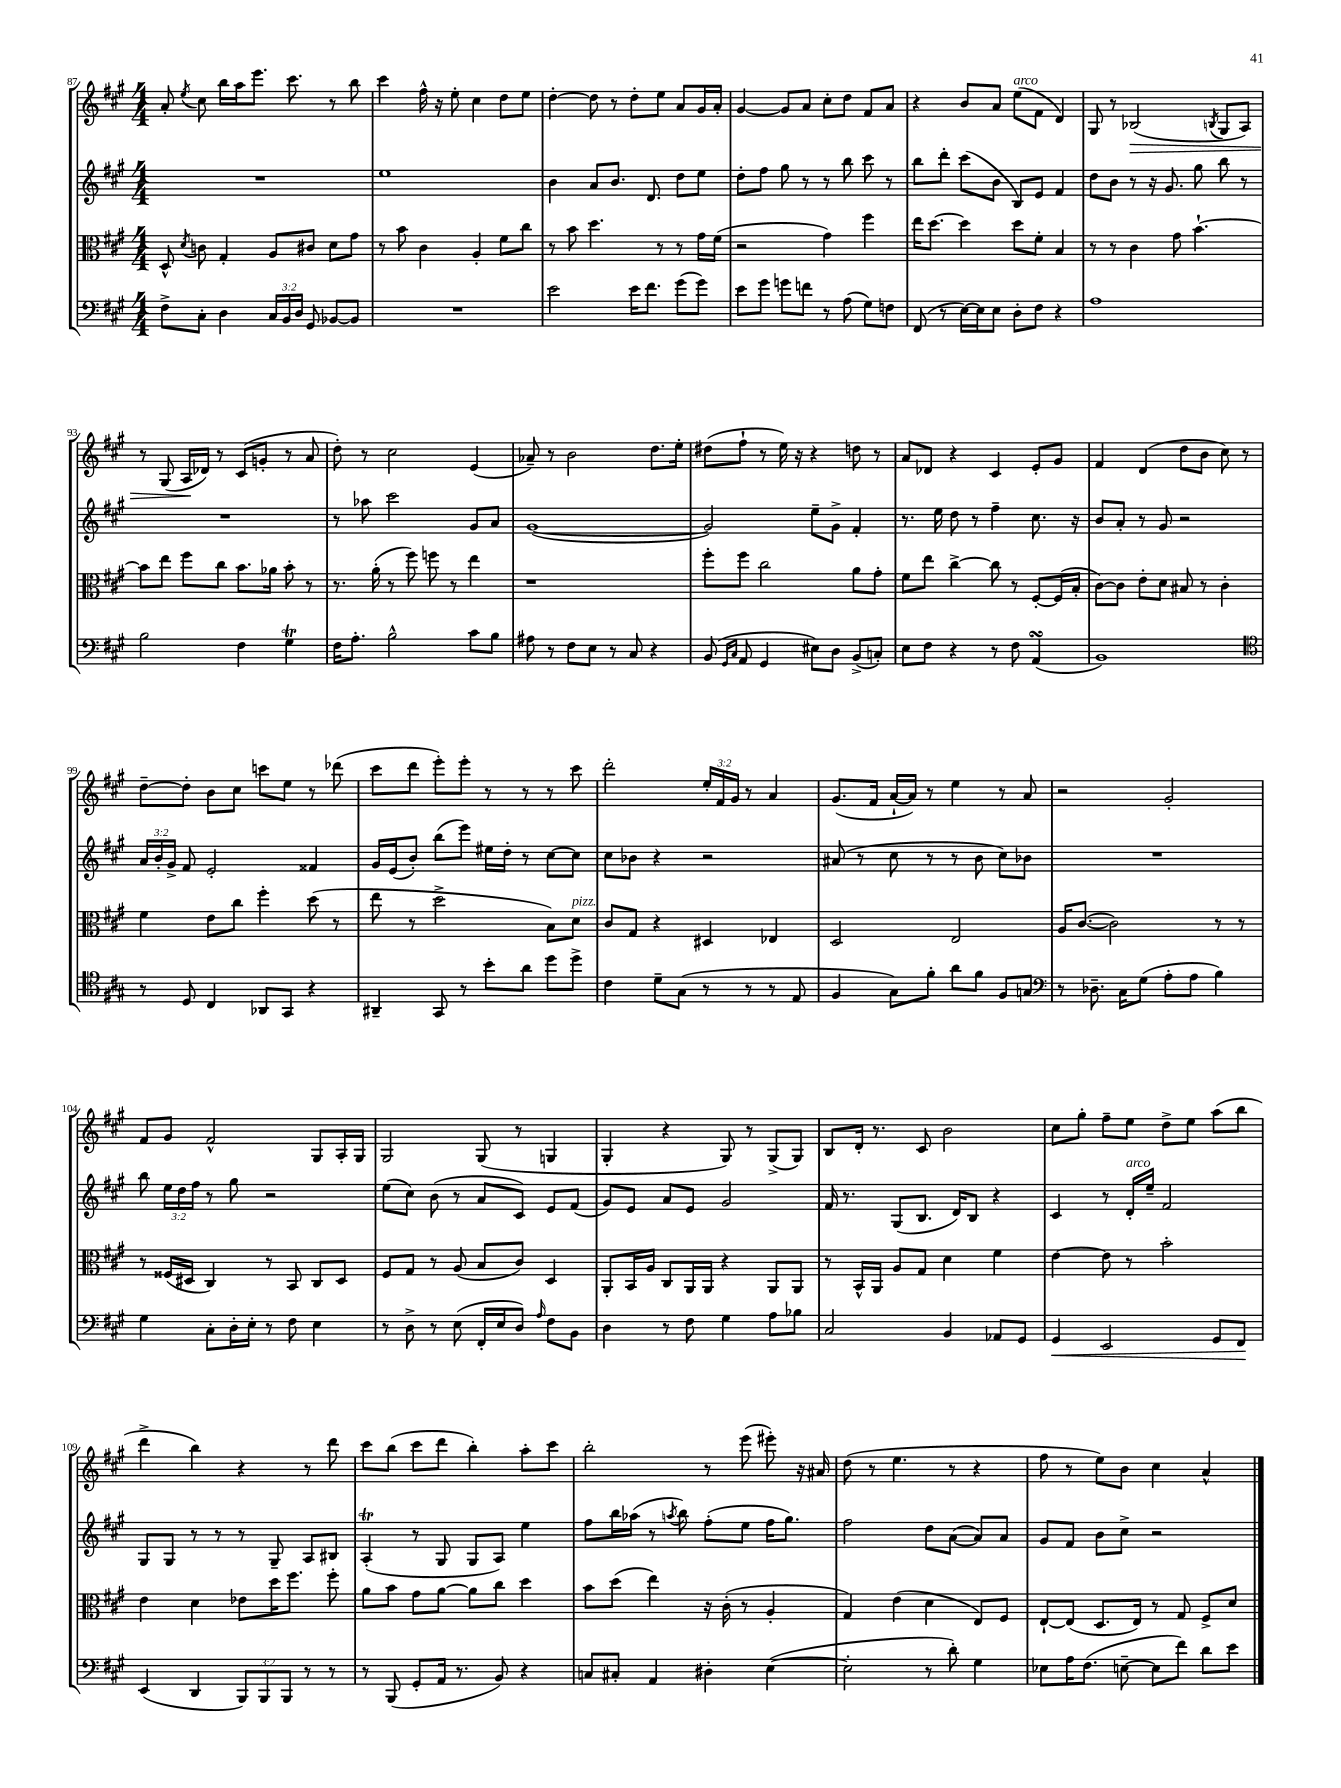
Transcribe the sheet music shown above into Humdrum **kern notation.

**kern	**dynam	**kern	**kern	**kern	**dynam
*part4	*part4	*part3	*part2	*part1	*part1
*staff4	*staff4	*staff3	*staff2	*staff1	*staff1
*clefF4	*	*clefC3	*clefG2	*clefG2	*
*k[f#c#g#]	*	*k[f#c#g#]	*k[f#c#g#]	*k[f#c#g#]	*
*M4/4	*	*M4/4	*M4/4	*M4/4	*
=87	=87	=87	=87	=87	=87
8F#^\L	.	8D^^/	1r	8a'/	.
.	.	8qd/	.	8qee/	.
8C#'\J	.	8cn\	.	8cc#\	.
4D\	.	4G#'/	.	16bb\LL	.
.	.	.	.	16aa\J	.
.	.	.	.	8.eee\J	.
24C#/LL	.	8A/L	.	.	.
24BB/	.	.	.	.	.
.	.	.	.	8.ccc#\	.
24D/JJ	.	.	.	.	.
8GG#/	.	8c#X/J	.	.	.
[8BB-X/L	.	8d\L	.	8r	.
8BB-/J]	.	8g#\J	.	8bb\	.
=88	=88	=88	=88	=88	=88
1r	.	8r	1ee	4ccc#\	.
.	.	8b\	.	.	.
.	.	4c#\	.	16ff#^^\	.
.	.	.	.	16r	.
.	.	.	.	8ee'\	.
.	.	4A'/	.	4cc#\	.
.	.	8f#\L	.	8dd\L	.
.	.	8cc#\J	.	8ee\J	.
=89	=89	=89	=89	=89	=89
2e\	.	8r	4b\	[4dd'\	.
.	.	8b\	.	.	.
.	.	4.dd\	8a/L	8dd\]	.
.	.	.	8.b/J	8r	.
16e\KL	.	.	.	8dd'\L	.
8.f#\J	.	.	8.d/	.	.
.	.	8r	.	8ee\J	.
(8g#\L	.	8r	8dd\L	8a/L	.
8g#\J)	.	16g#\LL	8ee\J	16g#/L	.
.	.	(16f#\JJ	.	16a'/JJ	.
=90	=90	=90	=90	=90	=90
8e\L	.	2r	8dd'\L	[4g#/	.
8g#\J	.	.	8ff#\J	.	.
8gn\L	.	.	8gg#\	8g#/L]	.
8fn\J	.	.	8r	8a/J	.
8r	.	4g#\)	8r	8cc#'\L	.
(8A\	.	.	8bb\	8dd\J	.
8G#\L)	.	4ff#\	8ccc#\	8f#/L	.
8Fn\J	.	.	8r	8a/J	.
=91	=91	=91	=91	=91	=91
(8FF#/	.	16ee\KL	8bb\L	4r	.
.	.	[8.dd\J	.	.	.
8r	.	.	8ddd'\J	.	.
[16E\LL)	.	4dd\]	(8ccc#\L	8b/L	.
16E\J]	.	.	.	.	.
8E\J	.	.	8b\J	8a/J	.
!	!	!	!	!LO:TX:a:i:t=arco	!
8D'\L	.	8dd\L	8B/L)	(8ee\L	.
8F#\J	.	8f#'\J	8e/J	8f#\J	.
4r	.	4B/	4f#/	4d/)	.
=92	=92	=92	=92	=92	=92
1A	.	8r	8dd\L	8G#/	.
.	.	8r	8b\J	8r	.
!	!	!	!	!	!LO:HP:b
.	.	4c#\	8r	(2B-X/	>
.	.	.	16r	.	.
.	.	.	8.g#/	.	.
.	.	8g#\	.	.	.
.	.	[4.b`\	8gg#\	.	.
.	.	.	.	8qBn/	.
.	.	.	8bb\	8G#/L	.
.	.	.	8r	8A/J)	.
!!LO:LB:g=z
=93	=93	=93	=93	=93	=93
2B\	.	8b\L]	1r	8r	.
.	.	8ee\J	.	(8G#/	.
.	.	8ff#\L	.	16A/LL	.
.	.	.	.	16d-X/JJ)	]
.	.	8cc#\J	.	8r	.
4F#\	.	8.b\L	.	(8c#/L	.
.	.	.	.	8gn'/J	.
.	.	16a-X\Jk	.	.	.
4G#t\	.	8b'\	.	8r	.
.	.	8r	.	8a/	.
=94	=94	=94	=94	=94	=94
16F#\KL	.	8.r	8r	8dd'\)	.
8.A'\J	.	.	.	.	.
.	.	.	8aa-X\	8r	.
.	.	(16a'\	.	.	.
2B^^\	.	8r	2ccc#\	2cc#\	.
.	.	8ff#\)	.	.	.
.	.	8ffn\	.	.	.
.	.	8r	.	.	.
8c#\L	.	4ee\	8g#/L	(4e/	.
8B\J	.	.	8a/J	.	.
=95	=95	=95	=95	=95	=95
8A#X\	.	1r	([1g#	8a-X~/)	.
8r	.	.	.	8r	.
8F#\L	.	.	.	2b\	.
8E\J	.	.	.	.	.
8r	.	.	.	.	.
8C#/	.	.	.	.	.
4r	.	.	.	8.dd\L	.
.	.	.	.	16ee'\Jk	.
=96	=96	=96	=96	=96	=96
(8BB/	.	8ff#'\L	2g#/])	(8dd#X\L	.
16qqGG#/LL	.	.	.	.	.
16qqC#/JJ	.	.	.	.	.
8AA/	.	8ff#\J	.	8ff#`\J	.
4GG#/	.	2cc#\	.	8r	.
.	.	.	.	16ee\)	.
.	.	.	.	16r	.
8E#X\L)	.	.	8ee~\L	4r	.
8D\J	.	.	8g#^\J	.	.
(8BB^/L	.	8a\L	4f#'/	8ddn\	.
8Cn'/J)	.	8g#'\J	.	8r	.
=97	=97	=97	=97	=97	=97
8E\L	.	8f#\L	8.r	8a/L	.
8F#\J	.	8ee\J	.	8d-X/J	.
.	.	.	16ee\	.	.
4r	.	[4cc#^\	8dd\	4r	.
.	.	.	8r	.	.
8r	.	8cc#\]	4ff#~\	4c#/	.
8F#\	.	8r	.	.	.
(4AAsSSs/	.	[8F#'/L	8.cc#\	8e'/L	.
.	.	(16F#/L]	.	8g#/J	.
.	.	16B'/JJ	16r	.	.
=98	=98	=98	=98	=98	=98
1BB)	.	[8c#\L)	8b/L	4f#/	.
.	.	8c#\J]	8a'/J	.	.
.	.	8e'\L	8r	(4d/	.
.	.	8d\J	8g#/	.	.
.	.	8B#X/	2r	8dd\L	.
.	.	8r	.	8b\J	.
.	.	4c#'\	.	8cc#\)	.
.	.	.	.	8r	.
!!LO:LB:g=z
=99	=99	=99	=99	=99	=99
*clefC4	*	*	*	*	*
8r	.	4f#\	24a/LL	[8dd~\L	.
.	.	.	24b'/	.	.
.	.	.	24g#^/JJ	.	.
8D/	.	.	8f#/	8dd'\J]	.
4C#/	.	8e\L	2e'/	8b\L	.
.	.	8cc#\J	.	8cc#\J	.
8AA-X/L	.	4ff#'\	.	8cccn\L	.
8GG#/J	.	.	.	8ee\J	.
4r	.	(8dd\	4f##X/	8r	.
.	.	8r	.	(8ddd-X\	.
=100	=100	=100	=100	=100	=100
4AA#X~/	.	8ee\	16g#/LL	8ccc#\L	.
.	.	.	(16e/J	.	.
.	.	8r	8b'/J)	8ddd\J	.
8GG#/	.	2dd^\	(8bb\L	8eee'\L)	.
8r	.	.	8eee\J)	8eee'\J	.
8b'\L	.	.	16ee#X\LL	8r	.
.	.	.	16dd'\JJ	.	.
8a\J	.	.	8r	8r	.
8dd\L	.	8B\L)	[8cc#\L	8r	.
!	!	!LO:TX:a:i:t=pizz.	!	!	!
8dd^\J	.	8d\J	8cc#\J]	8ccc#\	.
=101	=101	=101	=101	=101	=101
4c#\	.	8c#/L	8cc#\L	2ddd'\	.
.	.	8G#/J	8b-X\J	.	.
8d~\L	.	4r	4r	.	.
(8G#\J	.	.	.	.	.
8r	.	4D#X/	2r	24ee'/LL	.
.	.	.	.	24f#/	.
.	.	.	.	24g#/JJ	.
8r	.	.	.	8r	.
8r	.	4E-X/	.	4a/	.
8E/	.	.	.	.	.
=102	=102	=102	=102	=102	=102
4F#/	.	2D/	(8a#X/	(8.g#/L	.
.	.	.	8r	.	.
.	.	.	.	16f#/Jk	.
8G#\L)	.	.	8cc#\	[16a`/LL	.
.	.	.	.	16a/JJ])	.
8f#'\J	.	.	8r	8r	.
8a\L	.	2E/	8r	4ee\	.
8f#\J	.	.	8b\	.	.
8F#/L	.	.	8cc#\L)	8r	.
8Gn/J	.	.	8b-X\J	8a/	.
=103	=103	=103	=103	=103	=103
*clefF4	*	*	*	*	*
8r	.	16A/KL	1r	2r	.
.	.	([8.c#/J	.	.	.
8.D-X~\	.	.	.	.	.
.	.	2c#\])	.	.	.
16C#\KL	.	.	.	.	.
(8G#\J	.	.	.	.	.
8A'\L	.	.	.	2g#'/	.
8A\J	.	.	.	.	.
4B\)	.	8r	.	.	.
.	.	8r	.	.	.
!!LO:LB:g=z
=104	=104	=104	=104	=104	=104
4G#\	.	8r	8bb\	8f#/L	.
.	.	(16F##X/LL	24ee\LL	8g#/J	.
.	.	.	24dd\	.	.
.	.	16D#X/JJ	.	.	.
.	.	.	24ff#\JJ	.	.
8C#'\L	.	4C#/)	8r	2f#^^/	.
16D'\L	.	.	8gg#\	.	.
16E'\JJ	.	.	.	.	.
8r	.	8r	2r	.	.
8F#\	.	8BB/	.	.	.
4E\	.	8C#/L	.	8G#/L	.
.	.	8D#/J	.	16A'/L	.
.	.	.	.	16G#/JJ	.
=105	=105	=105	=105	=105	=105
8r	.	8F#/L	(8ee\L	2G#/	.
8D^\	.	8G#/J	8cc#\J)	.	.
8r	.	8r	(8b\	.	.
(8E\	.	(8A/	8r	.	.
16FF#'/LL	.	8B/L	8a/L	(8G#/	.
16E/J	.	.	.	.	.
8D/J)	.	8c#/J)	8c#/J)	8r	.
16qqA/	.	.	.	.	.
8F#\L	.	4D/	8e/L	4Gn/	.
8BB\J	.	.	(8f#/J	.	.
=106	=106	=106	=106	=106	=106
4D\	.	8AA'/L	8g#/L)	4G#'/	.
.	.	16BB/L	8e/J	.	.
.	.	16A/JJ	.	.	.
8r	.	8C#/L	8a/L	4r	.
8F#\	.	16AA/L	8e/J	.	.
.	.	16AA/JJ	.	.	.
4G#\	.	4r	2g#/	8G#/)	.
.	.	.	.	8r	.
8A\L	.	8AA/L	.	(8G#^/L	.
8B-X\J	.	8AA/J	.	8G#/J)	.
=107	=107	=107	=107	=107	=107
2C#/	.	8r	16f#/	8B/L	.
.	.	.	8.r	.	.
.	.	16BB^^/LL	.	16d'/Jk	.
.	.	16AA/JJ	.	8.r	.
.	.	8A/L	(8G#/L	.	.
.	.	8G#/J	8.B/J	8c#/	.
4BB/	.	4d\	.	2b\	.
.	.	.	16d/KL)	.	.
.	.	.	8B/J	.	.
8AA-X/L	.	4f#\	4r	.	.
8GG#/J	.	.	.	.	.
=108	=108	=108	=108	=108	=108
!	!LO:HP:b	!	!	!	!
4GG#/	<	[4e\	4c#/	8cc#\L	.
.	.	.	.	8gg#'\J	.
2EE/	.	8e\]	8r	8ff#~\L	.
!	!	!	!LO:TX:a:i:t=arco	!	!
.	.	8r	16d'/LL	8ee\J	.
.	.	.	16ee~/JJ	.	.
.	.	2b'\	2f#/	8dd^\L	.
.	.	.	.	8ee\J	.
8GG#/L	.	.	.	(8aa\L	.
8FF#/J	.	.	.	8bb\J	.
.	[	.	.	.	.
!!LO:LB:g=z
=109	=109	=109	=109	=109	=109
(4EE/	.	4e\	8G#/L	4ddd^\	.
.	.	.	8G#/J	.	.
4DD/	.	4d\	8r	4bb\)	.
.	.	.	8r	.	.
12BBB/L)	.	8e-X\L	8r	4r	.
12BBB/	.	.	.	.	.
.	.	16dd\K	8G#~/	.	.
12BBB/J	.	.	.	.	.
.	.	8.ff#\J	.	.	.
8r	.	.	8A/L	8r	.
8r	.	8ff#'\	8B#X/J	8ddd\	.
=110	=110	=110	=110	=110	=110
8r	.	8a\L	(4AT'/	8ccc#\L	.
(8BBB/	.	8b\J	.	(8bb\J	.
8GG#'/L	.	8g#\L	8r	8ccc#\L	.
16AA/Jk	.	[8a\J	8G#/	8ddd\J	.
8.r	.	.	.	.	.
.	.	8a\L]	8G#/L	4bb'\)	.
8BB/)	.	8cc#\J	8A/J)	.	.
4r	.	4dd\	4ee\	8aa'\L	.
.	.	.	.	8ccc#\J	.
=111	=111	=111	=111	=111	=111
8Cn/L	.	8b\L	8ff#\L	2bb'\	.
8C#X'/J	.	(8dd\J	16bb\L	.	.
.	.	.	(16aa-X\JJ	.	.
4AA/	.	4ee\)	8r	.	.
.	.	.	8qaan/	.	.
.	.	.	8bb\)	.	.
4D#X'\	.	16r	(8ff#'\L	8r	.
.	.	(16c#'\	.	.	.
.	.	8r	8ee\J	(8eee\	.
([4E\	.	4A'/	16ff#\KL	8eee#X'\)	.
.	.	.	8.gg#\J)	.	.
.	.	.	.	16r	.
.	.	.	.	16a#X/	.
=112	=112	=112	=112	=112	=112
2E'\]	.	4G#/)	2ff#\	(8dd\	.
.	.	.	.	8r	.
.	.	(4e\	.	4.ee\	.
8r	.	4d\	8dd\L	.	.
8d'\)	.	.	([8a\J	8r	.
4G#\	.	8E/L)	8a/L])	4r	.
.	.	8F#/J	8a/J	.	.
=113	=113	=113	=113	=113	=113
8E-X\L	.	[8E`/L	8g#/L	8ff#\	.
16A\K	.	(8E/J]	8f#/J	8r	.
(8.F#\J	.	.	.	.	.
.	.	8.D/L	8b\L	8ee\L)	.
[8En~\	.	.	8cc#^\J	8b\J	.
.	.	16E/Jk)	.	.	.
8E\L]	.	8r	2r	4cc#\	.
8f#\J)	.	8G#/	.	.	.
8d\L	.	8F#^/L	.	4a^^/	.
8e\J	.	8d/J	.	.	.
==	==	==	==	==	==
*-	*-	*-	*-	*-	*-
